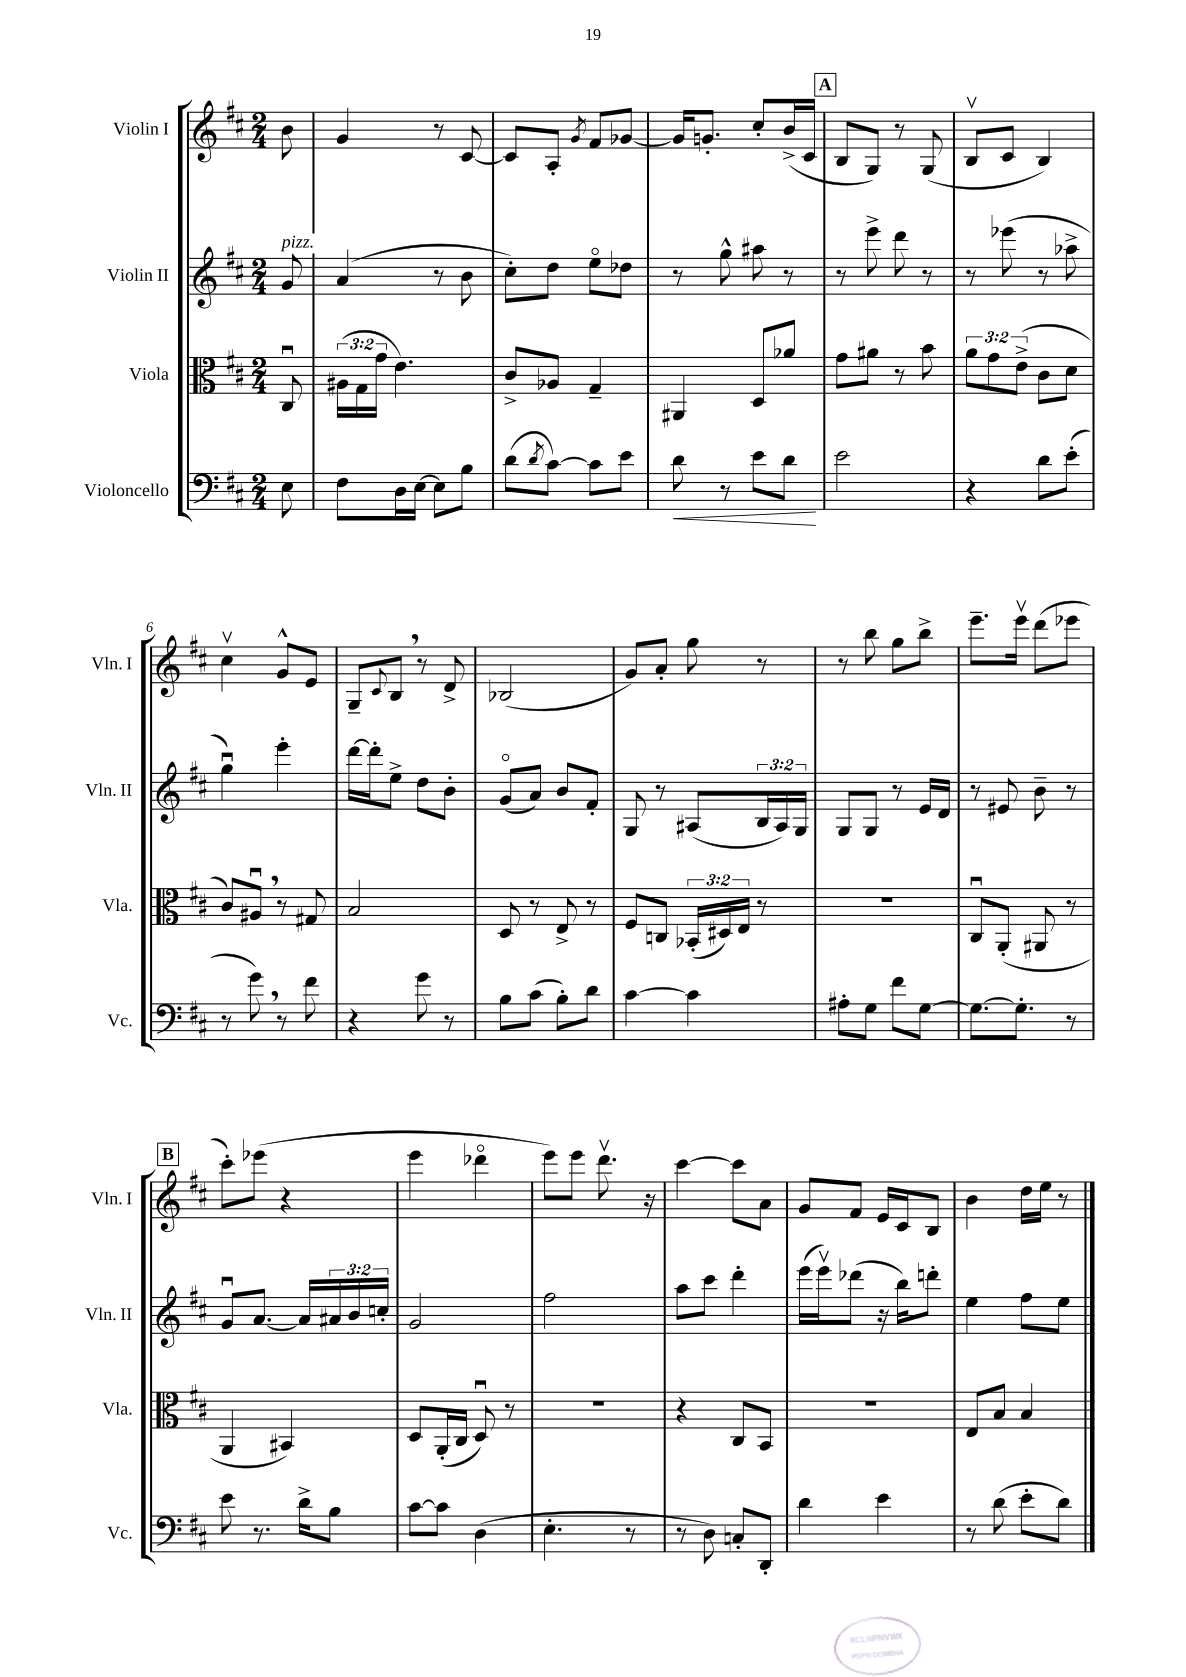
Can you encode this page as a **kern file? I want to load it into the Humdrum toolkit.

**kern	**dynam	**kern	**kern	**kern
*part4	*part4	*part3	*part2	*part1
*staff4	*staff4	*staff3	*staff2	*staff1
*I"Violoncello	*	*I"Viola	*I"Violin II	*I"Violin I
*I'Vc.	*	*I'Vla.	*I'Vln. II	*I'Vln. I
*clefF4	*	*clefC3	*clefG2	*clefG2
*k[f#c#]	*	*k[f#c#]	*k[f#c#]	*k[f#c#]
*M2/4	*	*M2/4	*M2/4	*M2/4
=	=	=	=	=
!	!	!	!LO:TX:a:i:t=pizz.	!
8E\	.	8C#u/	8g/	8b\
=1	=1	=1	=1	=1
8F#\L	.	(24A#X\LL	(4a/	4g/
.	.	24G\	.	.
.	.	24g\JJ	.	.
16D\L	.	4.e\)	.	.
[16E\JJ	.	.	.	.
8E\L]	.	.	8r	8r
8B\J	.	.	8b\	[8c#/
=2	=2	=2	=2	=2
(8d\L	.	8c#^/L	8cc#'\L)	8c#/L]
8qd/	.	.	.	.
[8c#\J)	.	8A-X/J	8dd\J	8A'/J
.	.	.	.	8qg/
8c#\L]	.	4G~/	8ee\L	8f#/L
8e\J	.	.	8dd-X\J	[8g-X/J
=3	=3	=3	=3	=3
!	!LO:HP:b	!	!	!
8d\	<	4AA#X/	8r	16g-/KL]
.	.	.	.	8.gn'/J
8r	.	.	8gg^^\	.
8e\L	.	8D/L	8aa#X\	8cc#'/L
8d\J	.	8a-X/J	8r	(16b^/L
.	.	.	.	16c#/JJ
.	[	.	.	.
!!LO:REH:place=s1:t=A
=4	=4	=4	=4	=4
2e\	.	8g\L	8r	8B/L
.	.	8a#X\J	8eee^\	8G/J)
.	.	8r	8ddd\	8r
.	.	8b\	8r	(8G/
=5	=5	=5	=5	=5
4r	.	12a\L	8r	8Bv/L
.	.	12g\	.	.
.	.	.	(8eee-X\	8c#/J
.	.	(12e^\J	.	.
8d\L	.	8c#\L	8r	4B/)
(8e'\J	.	8d\J	8aa-X^\	.
!!LO:LB:g=z
=6	=6	=6	=6	=6
8r	.	8c#/L)	4ggu\)	4cc#v\
8g,\)	.	8A#Xu,/J	.	.
8r	.	8r	4eee'\	8g^^/L
8f#\	.	8G#X/	.	8e/J
=7	=7	=7	=7	=7
4r	.	2B/	[16ddd\LL	8G~/L
.	.	.	16ddd'\J]	.
.	.	.	.	8qqc#/
.	.	.	8ee^\J	8B,/J
8g\	.	.	8dd\L	8r
8r	.	.	8b'\J	8d^/
=8	=8	=8	=8	=8
8B\L	.	8D/	(8g/L	(2B-X/
(8c#\J	.	8r	8a/J)	.
8B'\L)	.	8E^/	8b/L	.
8d\J	.	8r	8f#'/J	.
=9	=9	=9	=9	=9
[4c#\	.	8F#/L	8G/	8g/L)
.	.	8Cn/J	8r	8a'/J
4c#\]	.	(24BB-X'/LL	(8A#X/L	8gg\
.	.	24D#X/)	.	.
.	.	24E/JJ	.	.
.	.	8r	24B/L	8r
.	.	.	24A#/)	.
.	.	.	24G/JJ	.
=10	=10	=10	=10	=10
8A#X'\L	.	2r	8G/L	8r
8G\J	.	.	8G/J	8bb\
8f#\L	.	.	8r	8gg\L
[8G\J	.	.	16e/LL	8bb^\J
.	.	.	16d/JJ	.
=11	=11	=11	=11	=11
8.G\L_	.	8C#u/L	8r	8.eee~\L
.	.	(8AA'/J	8e#X/	.
8.G'\J]	.	.	.	16eeev\Jk
.	.	8AA#X/	8b~\	(8ddd\L
8r	.	8r	8r	8eee-X\J
!!LO:LB:g=z
!!LO:REH:place=s1:t=B
=12	=12	=12	=12	=12
8e\	.	4AA/	8gu/L	8ccc#'\L)
8.r	.	.	[8.a/J	(8eee-X\J
.	.	4BB#X/)	.	4r
16d^\KL	.	.	16a/LL]	.
8B\J	.	.	24a#X/	.
.	.	.	24b/	.
.	.	.	24ccn'/JJ	.
=13	=13	=13	=13	=13
[8c#\L	.	8D/L	2g/	4eee\
8c#\J]	.	(16AA'/L	.	.
.	.	16C#/JJ	.	.
(4D\	.	8Du/)	.	4ddd-X\
.	.	8r	.	.
=14	=14	=14	=14	=14
4.E'\	.	2r	2ff#\	8eee\L)
.	.	.	.	8eee\J
.	.	.	.	8.dddv\
8r	.	.	.	.
.	.	.	.	16r
=15	=15	=15	=15	=15
8r	.	4r	8aa\L	[4ccc#\
8D\)	.	.	8ccc#\J	.
8Cn'/L	.	8C#/L	4ddd'\	8ccc#\L]
8DD'/J	.	8BB/J	.	8a\J
=16	=16	=16	=16	=16
4d\	.	2r	(16eee\LL	8g/L
.	.	.	16eeev\J)	.
.	.	.	(8ddd-X\J	8f#/J
4e\	.	.	16r	16e/LL
.	.	.	16bb\KL)	16c#/J
.	.	.	8dddn'\J	8B/J
=17	=17	=17	=17	=17
8r	.	8E/L	4ee\	4b\
(8d\	.	8B/J	.	.
8e'\L	.	4B/	8ff#\L	16dd\LL
.	.	.	.	16ee\JJ
8d\J)	.	.	8ee\J	8r
==	==	==	==	==
*-	*-	*-	*-	*-
